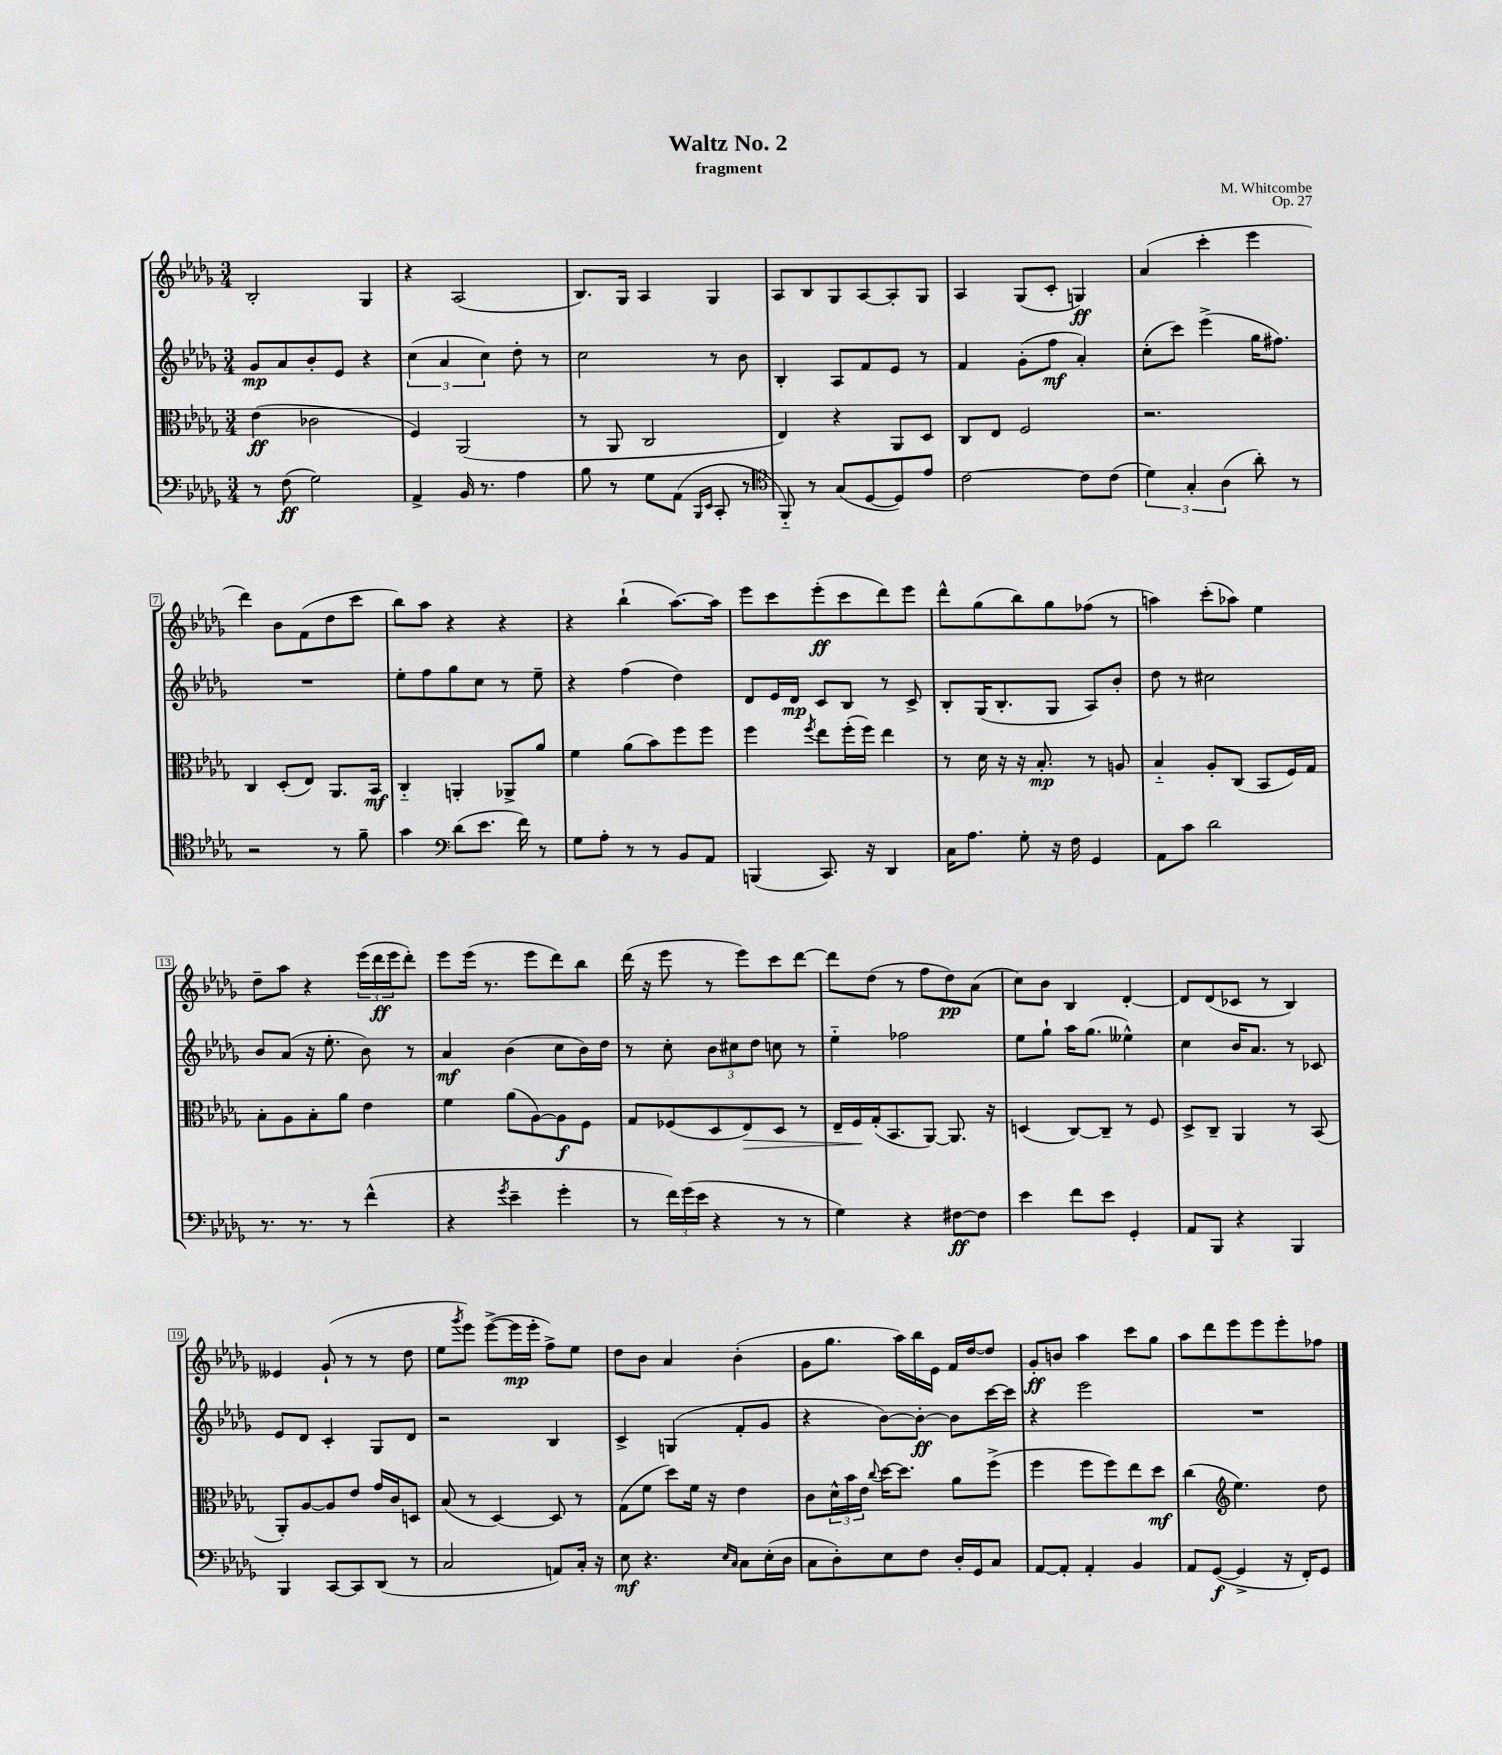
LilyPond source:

\header { title = "Waltz No. 2" composer = "M. Whitcombe" subtitle = "fragment" opus = "Op. 27" }
<<
\new StaffGroup <<
\new Staff = "s0" {
    \clef treble \key des \major \numericTimeSignature \time 3/4
    bes2-. ges4 |
    r4 aes2( |
    bes8.) ges16 aes4 ges4 |
    aes8 bes8 ges8 aes8~ aes8-. ges8 |
    aes4 ges8( c'8-. g4\ff) |
    aes'4( c'''4-. ees'''4 |
    des'''4) bes'8 f'8( des''8 c'''8 |
    bes''8) aes''8 r4 r4 |
    r4 bes''4-!( aes''8.~) aes''16 |
    ees'''8 c'''8 ees'''8-.\ff( c'''8 des'''8) ees'''8 |
    des'''8-^ ges''8( bes''8) ges''8 fes''8( r8 |
    a''4) c'''8-.( aes''8) ees''4 |
    des''8-- aes''8 r4 \tuplet 3/2 { ees'''16( des'''16\ff ees'''16 } des'''8-.) |
    ees'''8 ees'''16( r8. ees'''8 des'''8) bes''8 |
    des'''16( r16 ees'''8 r8 ees'''8) c'''8 des'''8~ |
    des'''8 des''8( r8 f''8 des''8\pp) aes'8( |
    c''8) bes'8 bes4 des'4~-. |
    des'8 des'8( ces'8 r8 bes4) |
    eeses'4 ges'8-!( r8 r8 des''8 |
    ees''8 \acciaccatura { ges'''8 } ees'''8) ees'''8~->( ees'''16\mp ees'''16-. f''8->) ees''8 |
    des''8 bes'8 aes'4 bes'4-.( |
    ges'8 ges''8. aes''16) bes''16 ees'16 f'16 des''16~ des''8 |
    ges'8-.\ff b'8 aes''4 c'''8 ges''8 |
    aes''8 des'''8 ees'''8 ees'''8 ees'''8-. fes''8 \bar "|." |
}
\new Staff = "s1" {
    \clef treble \key des \major \numericTimeSignature \time 3/4
    ges'8\mp aes'8 bes'8-. ees'8 r4 |
    \tuplet 3/2 { c''4( aes'4 c''4) } des''8-. r8 |
    c''2 r8 bes'8 |
    bes4-. aes8 f'8 ees'8 r8 |
    f'4 ges'8-.( f''8\mf aes'4-.) |
    c''8-.( c'''8) ees'''4->( ges''16 fis''8.) |
    R2. |
    ees''8-. f''8 ges''8 c''8 r8 ees''8-- |
    r4 f''4( des''4) |
    des'8 ees'16 des'16\mp c'8 bes8 r8 c'8-> |
    bes8-. ges16( bes8.-. ges8 aes8) bes'8-. |
    des''8 r8 cis''2 |
    bes'8 aes'8( r16 ees''8.-. bes'8) r8 |
    aes'4\mf bes'4( c''8 bes'16) des''16 |
    r8 c''8-. \tuplet 3/2 { bes'8 cis''8 des''8 } c''8 r8 |
    ees''4-_ fes''2 |
    ees''8 ges''8-! aes''16 ges''8.( eeses''4-^) |
    c''4 bes'16 aes'8. r8 ces'8 |
    ees'8 des'8 c'4-. ges8 des'8 |
    r2 bes4 |
    c'4-> g4( f'8-. ges'8 |
    r4 bes'8~) bes'8~-.\ff bes'8 c'''16~ c'''16 |
    r4 ees'''2 |
    R2. \bar "|." |
}
\new Staff = "s2" {
    \clef alto \key des \major \numericTimeSignature \time 3/4
    ees'4\ff( ces'2 |
    f4) aes,2( |
    r8 aes,8 c2 |
    ees4) r4 aes,8 des8 |
    c8 ees8 f2 |
    r2. |
    c4 des8-.( ees8) aes,8. bes,16\mf |
    c4-_ a,4-. aes,8-> aes'8 |
    f'4 aes'8( bes'8) f''8 f''8 |
    f''4 \acciaccatura { f''8 } ees''8 f''16-.( f''16) ees''4 |
    r8 des'16 r16 r16 bes8.-.\mp r8 a8 |
    bes4-_ aes8-. c8( bes,8 f16) ges16 |
    bes8-. aes8 bes8-. aes'8 ees'4 |
    f'4 aes'8( aes8~) aes8\f f8 |
    ges8 fes8( des8 ees8\>) des8 r8 |
    ees16-- f16\! ges16-.( bes,8. aes,8~) aes,8. r16 |
    d4( c8~) c8-- r8 f8 |
    des8-> c8-- aes,4 r8 bes,8( |
    aes,8-.) aes8~ aes8 ees'8 ges'16 c'16 d8 |
    bes8( r8 des4~) des8 r8 |
    ges8( f'8 des''8) f'16 r16 ees'4 |
    c'8 \tuplet 3/2 { des'16-^ bes'16 ees'16 } \appoggiatura { c''8 } des''16~ des''8. aes'8 f''8->( |
    f''4 f''8 f''8) ees''8 des''8\mf |
    c''4( \clef treble ees''4.) des''8 \bar "|." |
}
\new Staff = "s3" {
    \clef bass \key des \major \numericTimeSignature \time 3/4
    r8 f8\ff( ges2) |
    aes,4-> bes,16 r8. aes4 |
    bes8 r8 ges8 aes,8( \grace { bes,,16 ees,16 } c,8-. r8 |
    \clef tenor f,8-_) r8 ges8( des8~ des8) ees'8 |
    c'2~ c'8 c'8( |
    \tuplet 3/2 { des'4) ges4-. aes4( } aes'8-.) r8 |
    r2 r8 f'8-- |
    ges'4 \clef bass des'8( ees'8. f'16) r8 |
    ges8 aes8-. r8 r8 bes,8 aes,8 |
    b,,4( c,8.) r16 des,4 |
    c16 aes8. ges8-. r16 f16 ges,4 |
    aes,8 c'8 des'2 |
    r8. r8. r8 f'4-^( |
    r4 \acciaccatura { ges'8 } ees'4-- ges'4-. |
    r8 \tuplet 3/2 { f'16) ges'16( ees'16 } r4 r8 r8 |
    ges4) r4 fis8~\ff fis8 |
    ees'4 f'8 ees'8 ges,4-. |
    aes,8 bes,,8 r4 bes,,4 |
    bes,,4 c,8~ c,8 des,8( r8 |
    c2 a,8) c16-. r16 |
    ees8\mf r4. \grace { ees16 c16 } c8 ees16-.( des16 |
    c8 des8-.) ees8 f8 des16-. ges,16 c8 |
    aes,8~ aes,8-. aes,4-. bes,4 |
    aes,8 ges,8~\f( ges,4-> r16 f,16-.) ges,8 \bar "|." |
}
>>
>>
\layout { \context { \Score \override BarNumber.stencil = #(make-stencil-boxer 0.1 0.3 ly:text-interface::print) } }
